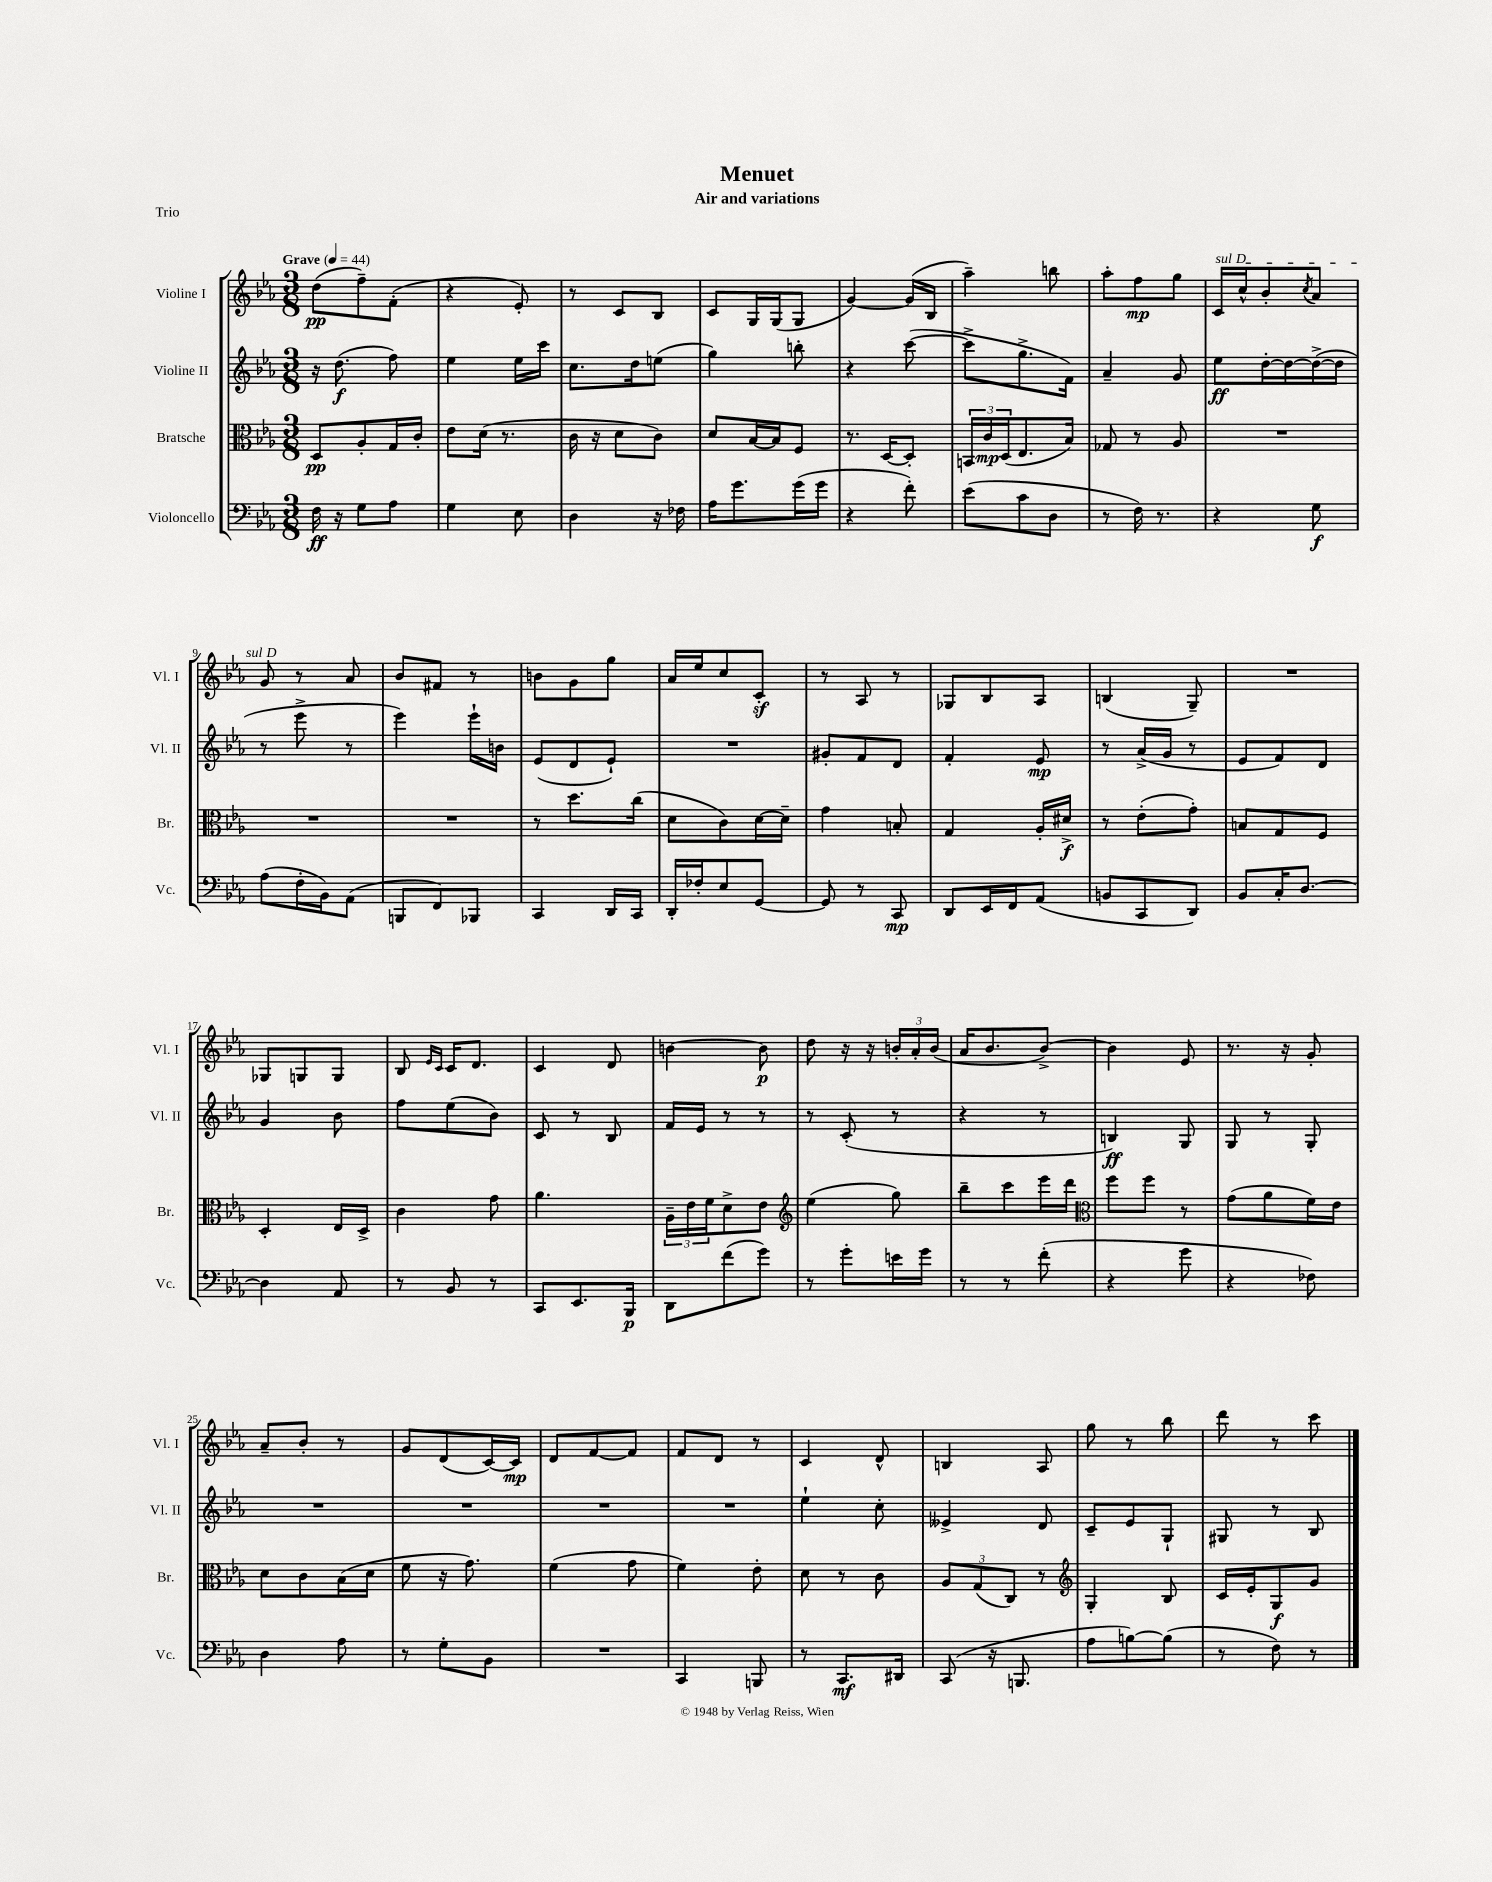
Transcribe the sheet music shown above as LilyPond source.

\header { title = "Menuet" subtitle = "Air and variations" piece = "Trio" }
<<
\new StaffGroup <<
\new Staff = "s0" \with { instrumentName = "Violine I" shortInstrumentName = "Vl. I" } {
    \clef treble \key ees \major \numericTimeSignature \time 3/8 \tempo "Grave" 4 = 44
    d''8\pp( f''8--) f'8-.( |
    r4 ees'8-.) |
    r8 c'8 bes8 |
    c'8 g16 g16( g8 |
    g'4~) g'16( bes16 |
    aes''4--) b''8 |
    aes''8-. f''8\mp g''8 |
    \once \override TextSpanner.bound-details.left.text = \markup { \italic "sul D" } c'16\startTextSpan c''16-^ bes'8-. \acciaccatura { c''8 } aes'8 |
    g'8\stopTextSpan r8 aes'8 |
    bes'8 fis'8 r8 |
    b'8 g'8 g''8 |
    aes'16 ees''16 c''8 c'8-.\sf |
    r8 aes8 r8 |
    ges8 bes8 aes8 |
    b4( g8--) |
    R4. |
    ges8 g8 g8 |
    bes8 \grace { ees'16 c'16 } c'16 d'8. |
    c'4 d'8 |
    b'4~ b'8\p |
    d''8 r16 r16 \tuplet 3/2 { b'16-. aes'16-. b'16( } |
    aes'16 bes'8. bes'8~->) |
    bes'4 ees'8 |
    r8. r16 g'8-. |
    aes'8-- bes'8-. r8 |
    g'8 d'8( c'16~) c'16\mp |
    d'8 f'8~ f'8 |
    f'8 d'8 r8 |
    c'4 d'8-^ |
    b4 aes8 |
    g''8 r8 bes''8 |
    d'''8 r8 c'''8 \bar "|." |
}
\new Staff = "s1" \with { instrumentName = "Violine II" shortInstrumentName = "Vl. II" } {
    \clef treble \key ees \major \numericTimeSignature \time 3/8
    r16 d''8.\f( f''8) |
    ees''4 ees''16 c'''16 |
    c''8. d''16 e''8( |
    g''4) b''8-. |
    r4 c'''8~( |
    c'''8-> g''8.-> f'16) |
    aes'4-- g'8 |
    ees''8\ff d''16~-. d''16~ d''16~->( d''16 |
    r8 ees'''8-> r8 |
    ees'''4) ees'''16-! b'16 |
    ees'8( d'8 ees'8-!) |
    R4. |
    gis'8-. f'8 d'8 |
    f'4-. ees'8\mp |
    r8 aes'16->( g'16 r8 |
    ees'8 f'8) d'8 |
    g'4 bes'8 |
    f''8 ees''8( bes'8) |
    c'8 r8 bes8 |
    f'16 ees'16 r8 r8 |
    r8 c'8-.( r8 |
    r4 r8 |
    b4\ff) g8 |
    g8 r8 g8-. |
    R4. |
    R4. |
    R4. |
    R4. |
    ees''4-! c''8-. |
    eeses'4-> d'8 |
    c'8-- ees'8 g8-! |
    gis8 r8 bes8 \bar "|." |
}
\new Staff = "s2" \with { instrumentName = "Bratsche" shortInstrumentName = "Br." } {
    \clef alto \key ees \major \numericTimeSignature \time 3/8
    d8\pp aes8-. g16 c'16-. |
    ees'8 d'16( r8. |
    c'16 r16 d'8 c'8) |
    d'8 bes16~ bes16 f8 |
    r8. d16~ d8-. |
    \tuplet 3/2 { b,16 c'16\mp d16( } ees8. bes16) |
    ges8 r8 aes8 |
    R4. |
    R4. |
    R4. |
    r8 d''8. c''16( |
    d'8 c'8) d'16~ d'16-- |
    g'4 b8-. |
    g4 aes16-. dis'16->\f |
    r8 ees'8-.( g'8-.) |
    b8 g8 f8 |
    d4-. ees16 d16-> |
    c'4 g'8 |
    aes'4. |
    \tuplet 3/2 { aes16-- ees'16 f'16 } d'8-> ees'8 |
    \clef treble ees''4( g''8) |
    bes''8-- c'''8 ees'''16 d'''16 |
    \clef alto f''8 f''8 r8 |
    g'8( aes'8 f'16) ees'16 |
    d'8 c'8 bes16( d'16 |
    f'8 r16 g'8.) |
    f'4( g'8 |
    f'4) ees'8-. |
    d'8 r8 c'8 |
    \tuplet 3/2 { aes8 g8( c8) } r8 |
    \clef treble g4-. bes8 |
    c'16 ees'16-. g8\f g'8 \bar "|." |
}
\new Staff = "s3" \with { instrumentName = "Violoncello" shortInstrumentName = "Vc." } {
    \clef bass \key ees \major \numericTimeSignature \time 3/8
    f16\ff r16 g8 aes8 |
    g4 ees8 |
    d4 r16 fes16 |
    aes16 g'8. g'16( g'16 |
    r4 f'8-.) |
    ees'8( c'8 d8 |
    r8 f16) r8. |
    r4 g8\f |
    aes8( f16-. bes,16) aes,8( |
    b,,8 f,8) bes,,8 |
    c,4 d,16 c,16 |
    d,16-. fes16-. ees8 g,8~ |
    g,8 r8 c,8\mp |
    d,8 ees,16 f,16 aes,8( |
    b,8 c,8 d,8) |
    bes,8 c16-. d8.~ |
    d4 aes,8 |
    r8 bes,8 r8 |
    c,8 ees,8. bes,,16\p |
    d,8 f'8( g'8) |
    r8 g'8-. e'16 g'16 |
    r8 r8 f'8-.( |
    r4 g'8 |
    r4 fes8) |
    d4 aes8 |
    r8 g8-. bes,8 |
    R4. |
    c,4 b,,8 |
    r8 c,8.\mf dis,16 |
    c,8( r16 b,,8. |
    aes8 b8~) b8( |
    r8 f8) r8 \bar "|." |
}
>>
>>
